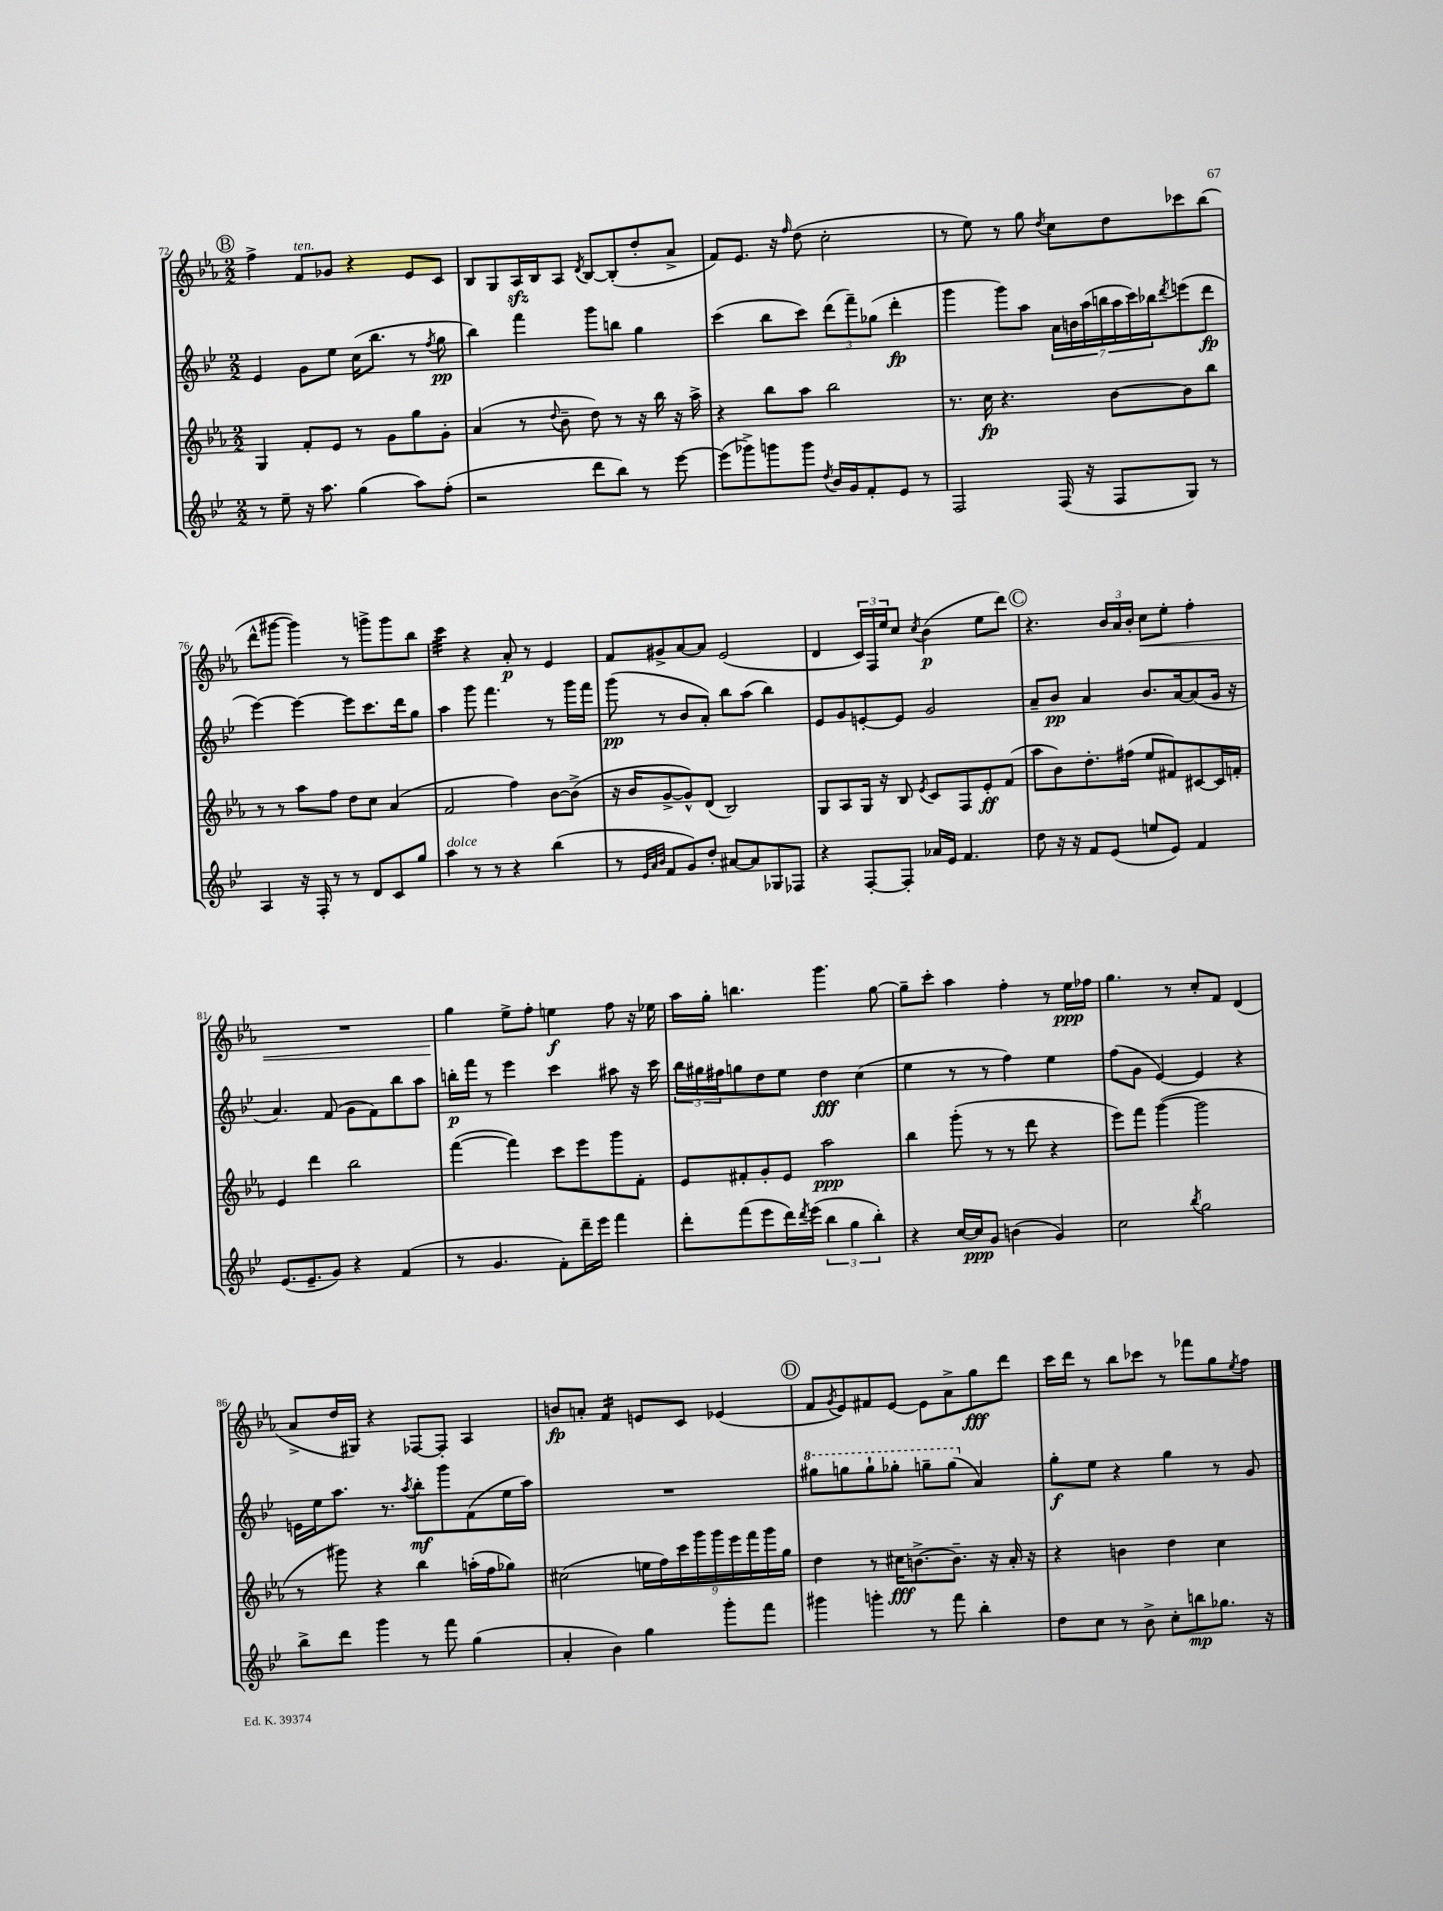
<<
\new StaffGroup <<
\new Staff = "s0" {
    \clef treble \key ees \major \numericTimeSignature \time 2/2
    \mark \markup { \circle "B" } f''4-> f'8^\markup { \italic "ten." } ges'8 r4 ees'8 c'8 |
    bes8 g8 aes16\sfz bes16 aes8 \acciaccatura { d'8 } bes8~ bes8-.( d''8-. aes'8-> |
    f'8) ees'8. r16 \grace { f''16 } d''8( c''2-. |
    r8 ees''8) r8 g''8 \acciaccatura { d''8 } c''8 d''8 ces'''8 bes''8( |
    d'''8-^ gis'''8~ gis'''4) r8 g'''8-> g'''8 bes''8 |
    c'''4:32 r4 aes'8-.\p r8 ees'4 |
    f'8 gis'8-> aes'8~ aes'8 ees'2( |
    d'4 \tuplet 3/2 { c'16) f16 ees''16 } c''8 \acciaccatura { c''8 } bes'4\p( ees''8 d'''8) |
    \mark \markup { \circle "C" } r4. \tuplet 3/2 { bes'16 aes'16 bes'16-. } c''8\< ees''8-. f''4-. |
    R1 |
    g''4\! ees''8-> f''8-. e''4\f f''8 r16 ees''16 |
    aes''16 g''16-. b''4. g'''4. g''8~ |
    g''8-- c'''8-. aes''4 f''4-. r8 ees''16\ppp fes''16 |
    g''4. r8 c''8-. f'8 d'4( |
    aes'8-> d''16 gis16) r4 fes8~ fes8-. aes4 |
    b'8\fp a'8-. f'4:16 e'8 c'8 ees'4( |
    \mark \markup { \circle "D" } f'8 \acciaccatura { g'8 } ees'8) fis'8 ees'8~ ees'8 aes'8-> g''8\fff d'''8 |
    c'''16 d'''16 r8 bes''8 ces'''8 r8 fes'''8 g''8 \acciaccatura { ees''8 } f''8 \bar "|." |
}
\new Staff = "s1" {
    \clef treble \key bes \major \numericTimeSignature \time 2/2
    \mark \markup { \circle "B" } ees'4 g'8 ees''8 c''16( bes''8. r8 \acciaccatura { f''8 } g''8\pp |
    bes''4) f'''4 g'''8 b''8 g''4 |
    c'''4( bes''8 c'''8) \tuplet 3/2 { d'''8( f'''8--) ges''8( } d'''4-.\fp |
    g'''4 g'''8) a''8 \tuplet 7/4 { a'16 b'16 a''16( b''16 a''16 c'''16) bes''16 } \acciaccatura { d'''8 } e'''8( d'''8\fp |
    ees'''4~) ees'''4~ ees'''8 c'''8. d'''16 g''8 |
    a''4 g'''8 f'''4. r8 g'''16 f'''16 |
    g'''8\pp( r8 bes'8 a'8-.) bes''8 a''8( bes''4) |
    ees'8 g'8 e'8~-. e'8 g'2 |
    \mark \markup { \circle "C" } a'8-- bes'8\pp a'4 bes'8. a'16~ a'8( g'16 r16 |
    a'4.) f'8( g'8 f'8) bes''8 a''8 |
    b''16-.\p f'''16 r8 ees'''4 c'''4 ais''8 r16 c'''16 |
    \tuplet 3/2 { bes''16 gis''16 fis''16 } g''8 d''8 ees''8 d''4\fff c''4( |
    ees''4 r8 r8 f''4) ees''4 |
    f''8( g'8 ees'4~) ees'4 r4 |
    e'16 ees''16 a''8. r8. \acciaccatura { a''8 } bes''8-.\mf g'''8 f'8( ees''16 a''16) |
    R1 |
    \mark \markup { \circle "D" } \ottava #1 gis'''8 g'''8 g'''8-! ges'''8-. g'''8-- g'''8( \ottava #0 a'4) |
    g''8-.\f ees''8 r4 g''4 r8 g'8 \bar "|." |
}
\new Staff = "s2" {
    \clef treble \key ees \major \numericTimeSignature \time 2/2
    \mark \markup { \circle "B" } g4 f'8-. ees'8 r8 g'8 g''8 g'8-. |
    aes'4( r8 \appoggiatura { d''8 } bes'8-- d''8) r8 r16 bes''16 r16 aes''16-> |
    r4 bes''8 aes''8 bes''2 |
    r8. c''16\fp r4. bes'8~ bes'8 bes''8 |
    r8 r8 aes''8 f''8 d''8 c''8 aes'4( |
    f'2 f''4) bes'8~ bes'8->( |
    r16 bes'16 g'8~-> g'8-^) d'8( bes2) |
    g8 aes8 g16 r16 bes8 \acciaccatura { ees'8 } c'8 f8 ees'8-.\ff f'8( |
    \mark \markup { \circle "C" } aes''8 bes'8) d''8.-. fis''16( ees''8 fis'8) cis'8~ cis'16 f'16-. |
    ees'4 d'''4 bes''2 |
    f'''4~( f'''4) c'''8 ees'''8 g'''8 f'8-. |
    ees'8 fis'8-. g'8-. ees'8 aes''2\ppp |
    bes''4 g'''8-.( r8 r8 d'''8 r4 |
    ees'''8) f'''8 g'''4~( g'''2 |
    r8 gis'''8) r4 bes''4 a''16-.( f''16 ges''8) |
    cis''2( \tuplet 9/8 { e''16 f''16) c'''16 g'''16 g'''16 ees'''16 f'''16 g'''16 g''16 } |
    \mark \markup { \circle "D" } d''4 r8 cis''16\fff b'8.~-> b'8.-- r16 aes'16-. r16 |
    r4 b'4 d''4 c''4 \bar "|." |
}
\new Staff = "s3" {
    \clef treble \key bes \major \numericTimeSignature \time 2/2
    \mark \markup { \circle "B" } r8 ees''8-- r16 a''8. g''4( a''8) f''8-.( |
    r2 d'''8 bes''8) r8 ees'''8~ |
    ees'''8( ges'''8->) g'''8 g'''8 \acciaccatura { d''8 } bes'16 g'16 f'8-. ees'8 r8 |
    f2 f16( r16 f8 g8) r8 |
    a4 r16 f16-. r8 r8 d'8 c'8 g''8 |
    a''4^\markup { \italic "dolce" } r8 r8 r4 bes''4( |
    r8 \grace { ees'32 a'32 bes'32 } f'8 g'8) d''8-. ais'8~ ais'8 ges8 fes8 |
    r4 f8~-. f8-. aes'16 ees'16 f'4. |
    \mark \markup { \circle "C" } d''8 r16 r16 f'8 ees'8( e''8 ees'8) f'4 |
    ees'8.( ees'8.-- g'8) r4 f'4( |
    r8 g'4. f'8-.) d'''16-- ees'''16 f'''4 |
    d'''8-. f'''8( ees'''8 d'''16) \acciaccatura { d'''8 } ees'''16( \tuplet 3/2 { bes''4 g''4 bes''4-.) } |
    r4 c''16~ c''16\ppp g'8 b'4( g'4) |
    c''2 \acciaccatura { bes''8 } g''2 |
    bes''8-> d'''8 g'''4 r8 f'''8 g''4( |
    a'4-. bes'4) g''4 g'''8-. f'''8 |
    \mark \markup { \circle "D" } gis'''4 g'''4-. r8 f'''8 bes''4-. |
    d''8 c''8 r8 bes'8-> c''8-. b''8\mp ges''8. r16 \bar "|." |
}
>>
>>
\layout { \context { \Score currentBarNumber = #72 } }
